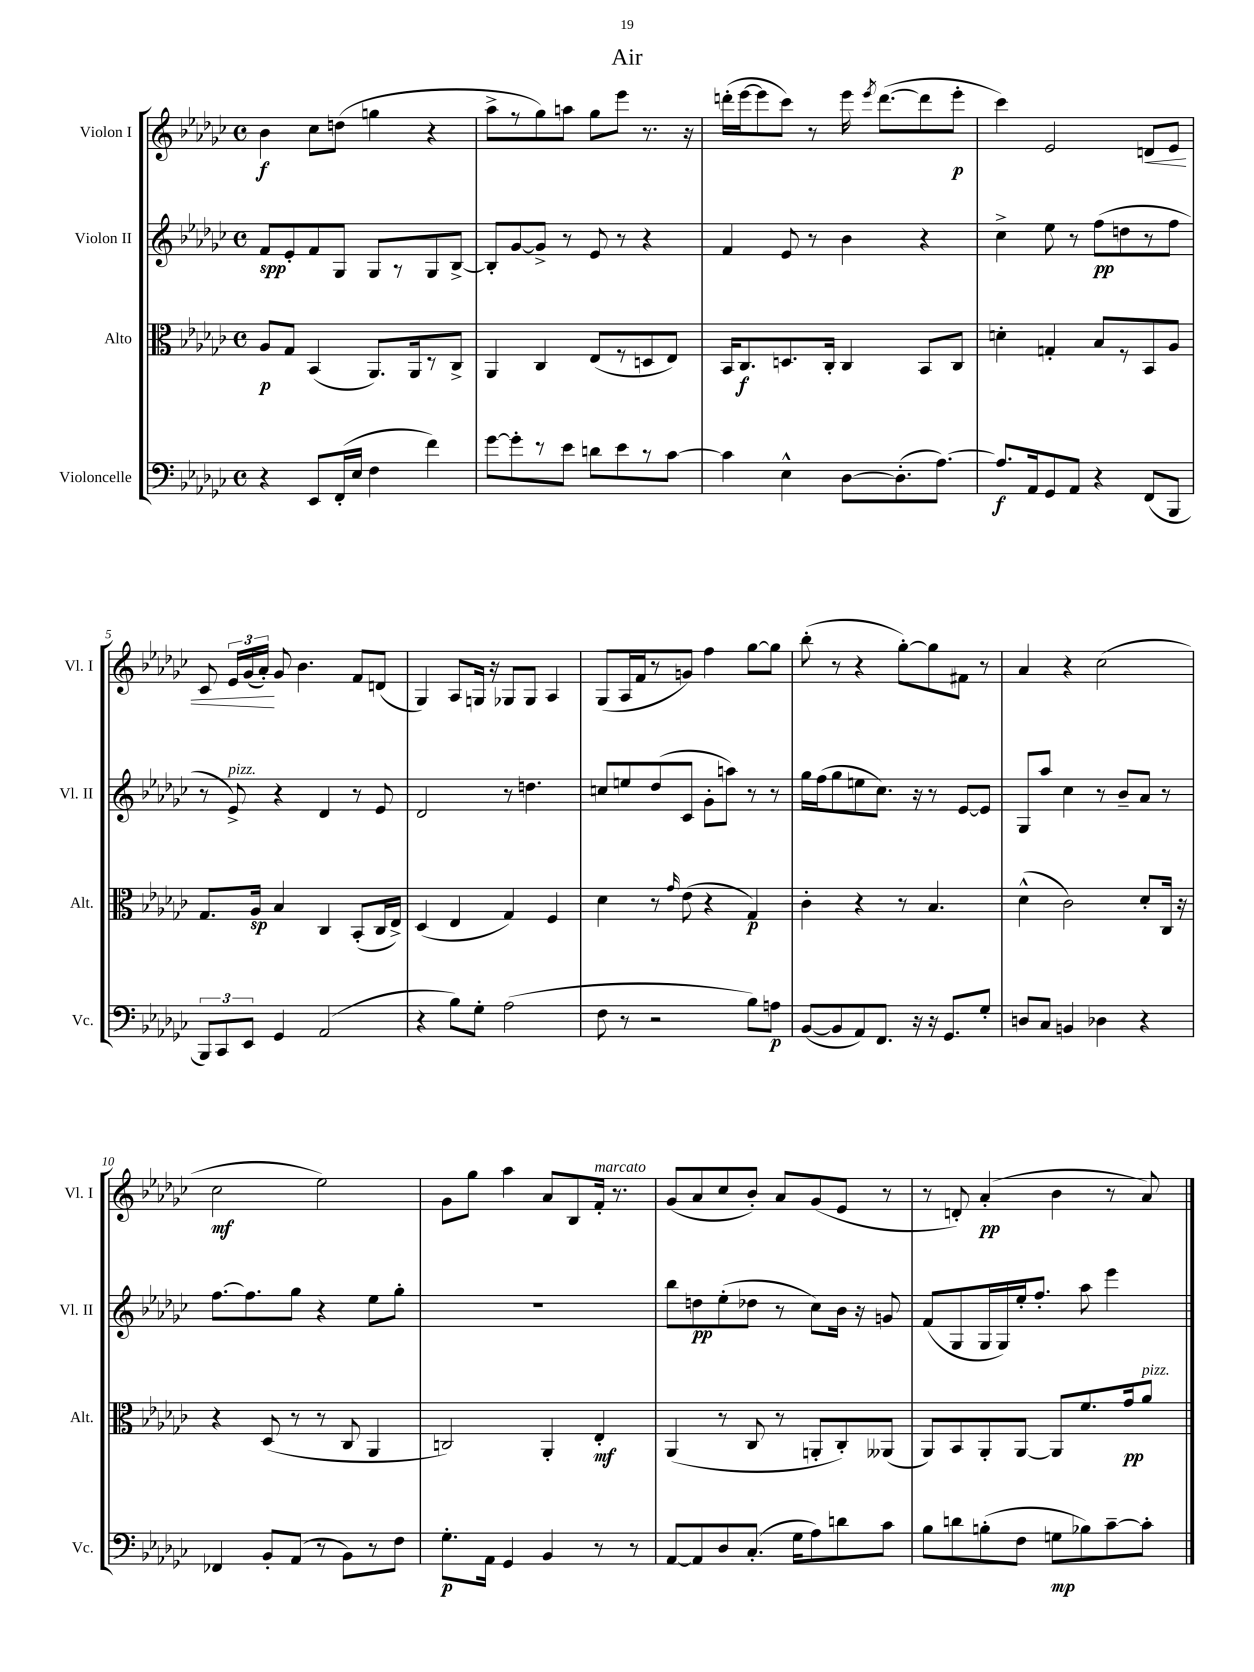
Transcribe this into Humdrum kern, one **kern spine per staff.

**kern	**kern	**kern	**kern
*staff4	*staff3	*staff2	*staff1
*clefF4	*clefC3	*clefG2	*clefG2
*k[b-e-a-d-g-c-]	*k[b-e-a-d-g-c-]	*k[b-e-a-d-g-c-]	*k[b-e-a-d-g-c-]
*M4/4	*M4/4	*M4/4	*M4/4
*met(c)	*met(c)	*met(c)	*met(c)
4r	8A-/L	8f/L	4b-\
.	8G-/J	8e-'/	.
8EE-/L	(4BB-/	8f/	8cc-\L
(16FF'/L	.	8G-/J	(8dd\J
16E-/JJ	.	.	.
4F\	8.AA-/L)	8G-/L	4gg\
.	.	8r	.
.	16AA-/k	.	.
4f\)	8r	8G-/	4r
.	8C-^/J	[8B-^/J	.
=	=	=	=
[8g-\L	4AA-/	8B-'/]L	8aa-^\L
8g-'\]	.	[8g-/	8r
8r	4C-/	8g-^/]J	8gg-\)
8e-\J	.	8r	8aa\J
8d\L	(8E-/L	8e-/	8gg-\L
8e-\	8r	8r	8eee-\J
8r	8D/	4r	8.r
[8c-\J	8E-/J)	.	.
.	.	.	16r
=	=	=	=
4c-\]	16BB-/LK	4f/	(16ddd'\LL
.	8.C-/	.	[16eee-\J
.	.	.	8eee-\]
4E-^^\	8.D/	8e-/	8ccc-\J)
.	.	8r	8r
.	16C-'/Jk	.	.
[8D-\L	4C-/	4b-\	16eee-\
.	.	.	8qeee-/
.	.	.	([8.ddd\L
(8.D-'\]	.	.	.
.	8BB-/L	4r	8ddd\]
[8.A-\J)	.	.	.
.	8C-/J	.	8eee-'\J
=	=	=	=
8.A-/]L	4d'\	4cc-^\	4ccc-\)
16AA-/k	.	.	.
8GG-/	4G'/	8ee-\	2e-/
8AA-/J	.	8r	.
4r	8B-/L	(8ff\L	.
.	8r	8dd\	.
(8FF/L	8BB-/	8r	8d/L
8BBB-/J	8A-/J	8ff\J	8e-/J
=	=	=	=
12BBB-/L)	8.G-/L	8r	8c-/
12CC-/	.	.	.
.	.	8e-^/)	24e-/LL
12EE-/J	.	.	(24g-/
.	16A-/Jk	.	.
.	.	.	24a-'/JJ)
4GG-/	4B-/	4r	8g-/
.	.	.	4.b-\
(2AA-/	4C-/	4d-/	.
.	(8BB-'/L	8r	8f/L
.	16C-/L	8e-/	(8d/J
.	16E-^/JJ)	.	.
=	=	=	=
4r	(4D-/	2d-/	4G-/)
8B-\L)	4E-/	.	8A-/L
8G-'\J	.	.	16G/Jk
.	.	.	16r
(2A-\	4G-/)	8r	8G-/L
.	.	4.dd\	8G-/J
.	4F/	.	4A-/
=	=	=	=
8F\	4d-\	8cc/L	(8G-/L
8r	.	8ee/	16A-/L
.	.	.	16f/J
2r	8r	(8dd-/	8r
.	16qqg-/	.	.
.	(8e-\	8c-/J	8g/J)
.	4r	8g-'\L	4ff\
.	.	8aa\J)	.
8B-\L)	4G-/)	8r	[8gg-\L
8A\J	.	8r	8gg-\]J
=	=	=	=
([8BB-/L	4c-'\	16gg-\LL	(8bb-'\
.	.	(16ff\J	.
8BB-/]	.	8gg-\	8r
8AA-/)	4r	8ee\	4r
8.FF/J	.	8.cc-\J)	.
.	8r	.	[8gg-'\L)
16r	.	16r	.
16r	4.B-/	8r	8gg-\]
8.GG-/L	.	.	.
.	.	[8e-/L	8f#\J
8G-'/J	.	8e-/]J	8r
=	=	=	=
8D/L	(4d-^^\	8G-/L	4a-/
8C-/J	.	8aa-/J	.
4BB/	2c-\)	4cc-\	4r
4D-\	.	8r	(2cc-\
.	.	8b-~/L	.
4r	8d-'/L	8a-/J	.
.	16C-/Jk	8r	.
.	16r	.	.
=	=	=	=
4FF-/	4r	[8.ff\L	2cc-\
.	.	8.ff\]	.
8BB-'/L	(8D-/	.	.
(8AA-/J	8r	8gg-\J	.
8r	8r	4r	2ee-\)
8BB-\L)	8C-/	.	.
8r	4AA-/	8ee-\L	.
8F\J	.	8gg-'\J	.
=	=	=	=
8.G-'\L	2C/)	1r	8g-\L
.	.	.	8gg-\J
16AA-\Jk	.	.	.
4GG-/	.	.	4aa-\
4BB-/	4AA-'/	.	8a-/L
.	.	.	8B-/
8r	4E-'/	.	16f'/Jk
.	.	.	8.r
8r	.	.	.
=	=	=	=
[8AA-/L	(4AA-/	8bb-\L	(8g-/L
8AA-/]	.	8dd\	8a-/
8D-/	8r	(8ee-'\	8cc-/
(8.C-'/J	8C-/	8dd-\J	8b-'/J)
.	8r	8r	8a-/L
16G-\LK	.	.	.
8A-\)	8AA'/L	8cc-\L)	(8g-/
8d\	8C-'/)	16b-\Jk	8e-/J
.	.	16r	.
8c-\J	(8AA--/J	8g/	8r
=	=	=	=
8B-\L	8AA-/L)	(8f/L	8r
8d\	8BB-/	8G-/	8d'/)
(8B'\	8AA-'/	16G-/L	(4a-'/
.	.	16G-/)	.
8F\J	[8AA-/J	16ee-'/J	.
.	.	8.ff'/J	.
8G\L	8AA-/]L	.	4b-\
8B-\)	8.f/	8aa-\	.
[8c-~\	.	4eee-\	8r
.	16g-/k	.	.
8c-'\]J	8a-/J	.	8a-/)
==	==	==	==
*-	*-	*-	*-
